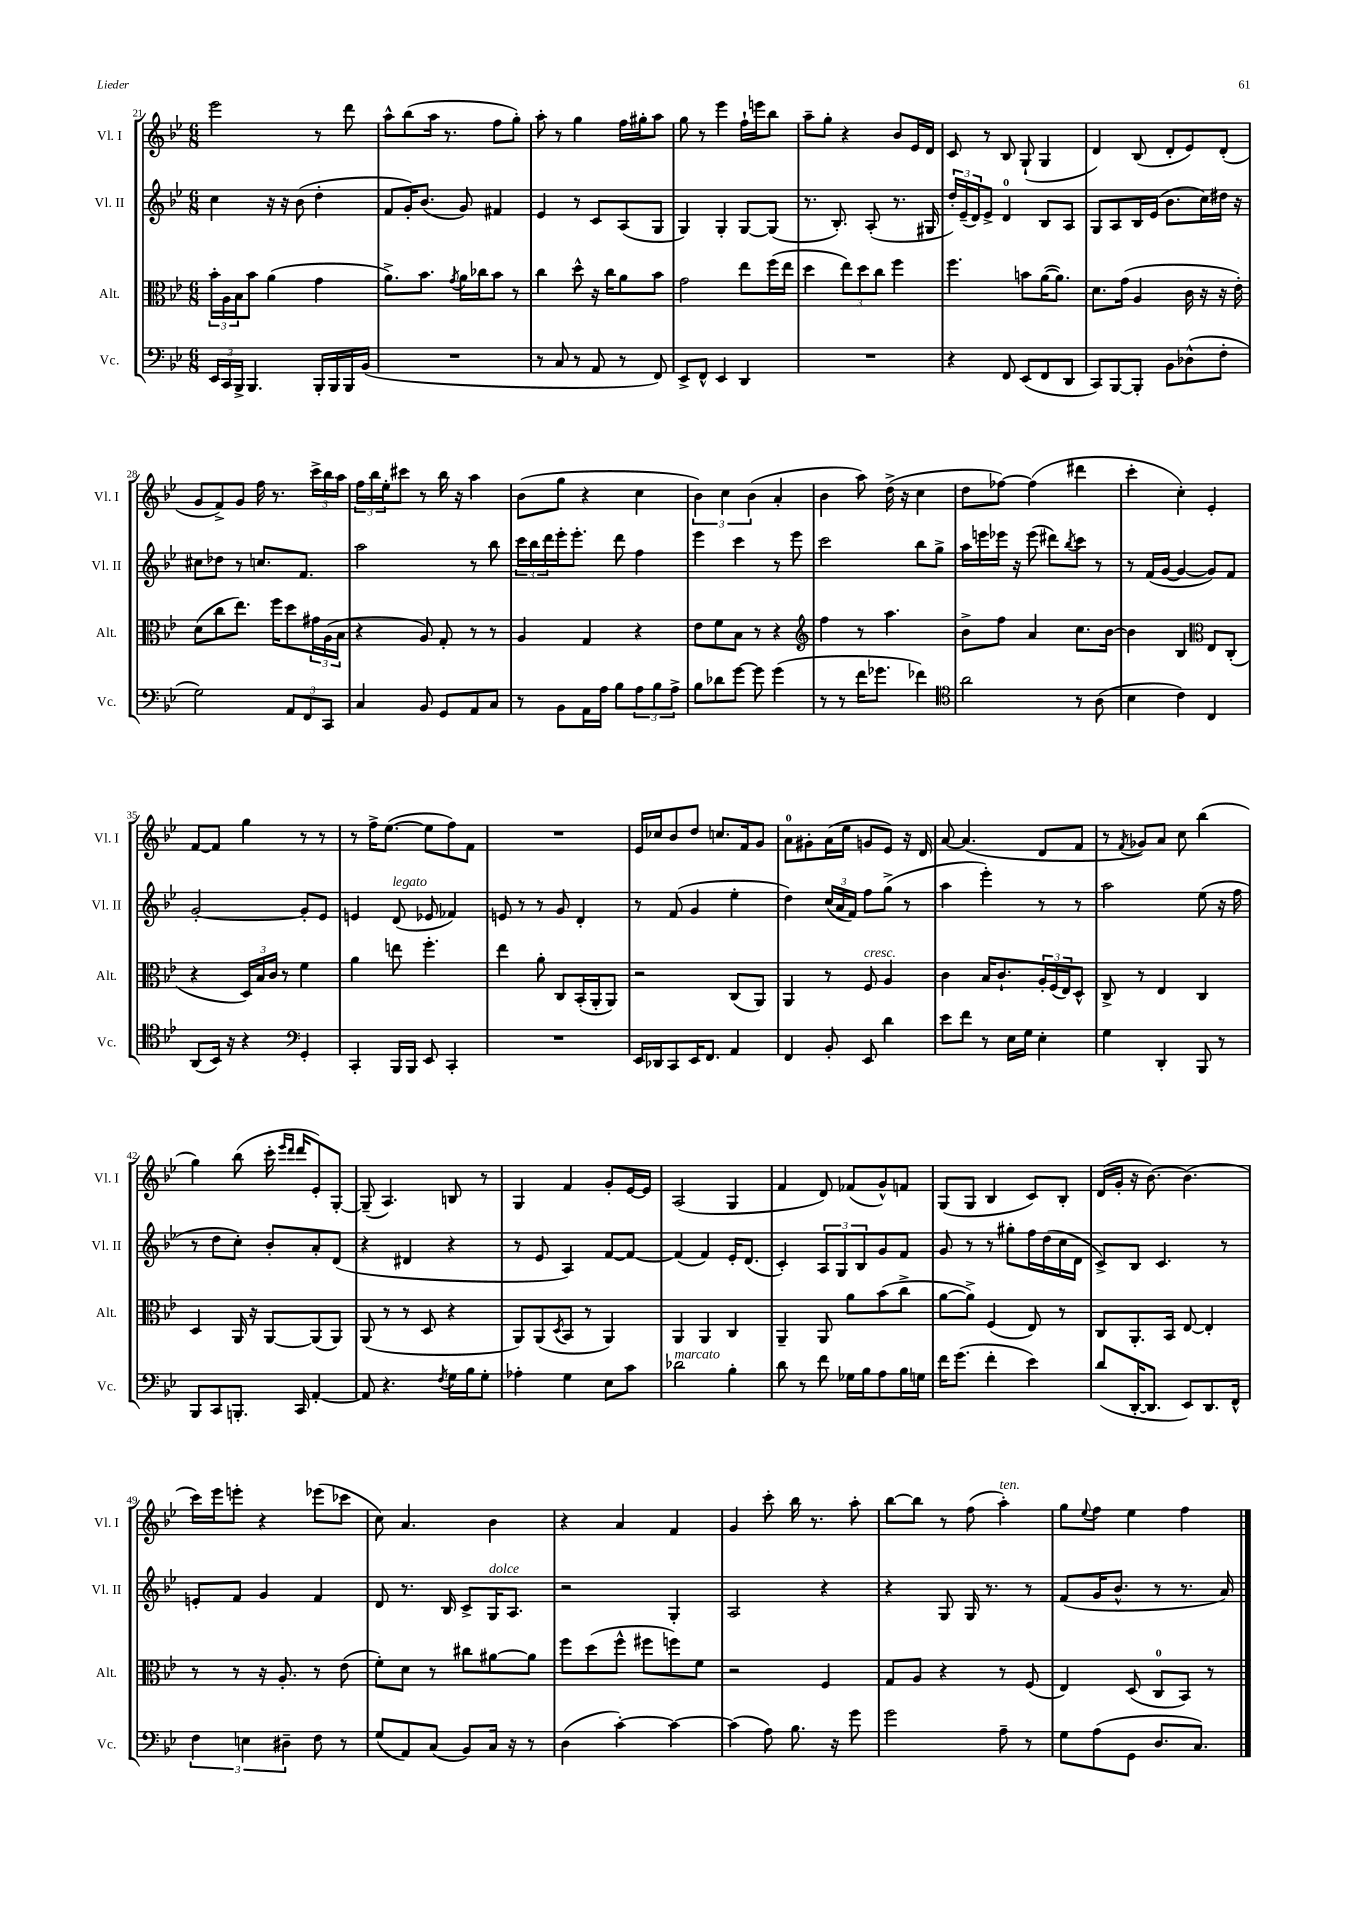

**kern	**kern	**kern	**kern
*part4	*part3	*part2	*part1
*staff4	*staff3	*staff2	*staff1
*I"Vc.	*I"Alt.	*I"Vl. II	*I"Vl. I
*I'Vc.	*I'Alt.	*I'Vl. II	*I'Vl. I
*clefF4	*clefC3	*clefG2	*clefG2
*k[b-e-]	*k[b-e-]	*k[b-e-]	*k[b-e-]
*M6/8	*M6/8	*M6/8	*M6/8
=21	=21	=21	=21
24EE-/LL	24b-'\LL	4cc\	2eee-\
24CC/	24A\	.	.
24BBB-^/JJ	24B-\J	.	.
4.BBB-/	8b-\J	.	.
.	(4a\	16r	.
.	.	16r	.
.	.	(8b-\	.
16BBB-'/LL	4g\	4dd'\	8r
16BBB-/	.	.	.
16BBB-/	.	.	8ddd\
(16BB-/JJ	.	.	.
=22	=22	=22	=22
2.r	8.a^\L)	8f/L	8aa^^\L
.	.	16g'/K)	(8bb-\
.	8.b-\J	(8.b-/J	.
.	.	.	16aa\Jk
.	.	.	8.r
.	8qg/	.	.
.	16a\LL	8g/)	.
.	16cc-X\J	.	.
.	8b-\J	4f#X/	8ff\L
.	8r	.	8gg'\J)
=23	=23	=23	=23
8r	4cc\	4e-/	8aa'\
8C/	.	.	8r
8r	8dd^^\	8r	4gg\
8AA/	16r	8c/L	.
.	16cc\KL	.	.
8r	8a\	(8A/	16ff\LL
.	.	.	16gg#X'\J
8FF/)	8b-\J	8G/J	8aa\J
=24	=24	=24	=24
8EE-^/L	2g\	4G/)	8gg\
8FF^^/J	.	.	8r
4EE-/	.	4G'/	4eee-\
4DD/	8ee-\L	[8G/L	16ff`\LL
.	.	.	16eeen\J
.	(16ff\L	(8G/J]	8bb-\J
.	16ee-\JJ	.	.
=25	=25	=25	=25
2.r	4dd\	8.r	8aa~\L
.	.	.	8gg'\J
.	.	8.B-'/)	.
.	12ee-\L)	.	4r
.	12dd\	.	.
.	.	(8A'/	.
.	12cc\J	.	.
.	4ff\	8.r	8b-/L
.	.	.	16e-/L
.	.	16G#X/	16d/JJ
=26	=26	=26	=26
4r	4.ff\	24dd'/LL)	8c/
.	.	(24e-~/	.
.	.	24d/J)	.
.	.	8e-^/J	8r
8FF/	.	4d/	8B-/
(8EE-/L	8bn\L	.	(8G`/
8FF/	([16a\K	8B-/L	4G/
.	8.a\J])	.	.
8DD/J	.	8A/J	.
=27	=27	=27	=27
8CC/L)	8.d\L	8G/L	4d/)
[8BBB-/	.	8A/	.
.	(16g\Jk	.	.
8BBB-'/J]	4A/	16B-/L	(8B-/
.	.	(16e-/JJ	.
8BB-\L	.	8.b-\L	8d'/L
(8D-X^^\	16c\	.	8e-/)
.	16r	16cc\L)	.
8F'\J	16r	16dd#X\JJ	(8d'/J
.	16e-'\)	16r	.
!!LO:LB:g=z
=28	=28	=28	=28
2G\)	(8d\L	8cc#X\L	8g/L
.	8cc\	8dd-X\J	8f^/)
.	8.ee-\J)	8r	8g/J
.	.	8.ccn/L	16ff\
.	16ff\KL	.	8.r
12AA/L	8dd\	.	.
.	.	8.f/J	.
12FF/	.	.	.
.	24g#X\L	.	24ccc^\LL
12CC/J	(24A\	.	24bb-\
.	24B-\JJ	.	24aa\JJ
=29	=29	=29	=29
4C/	4r	2aa\	24ff\LL
.	.	.	24bb-\
.	.	.	24ee-'\J
.	.	.	8ccc#X\J
8BB-/	8A/)	.	8r
8GG/L	8G'/	.	16bb-\
.	.	.	16r
8AA/	8r	8r	4aa\
8C/J	8r	8bb-\	.
=30	=30	=30	=30
8r	4A/	24ccc\LL	(8b-\L
.	.	24bb-\	.
.	.	24ddd\	.
8BB-\L	.	16eee-'\J	8gg\J
.	.	8.eee-'\J	.
16AA\L	4G/	.	4r
16A\JJ	.	.	.
8B-\L	.	8ddd\	.
12A\	4r	4ff\	4cc\
12B-\	.	.	.
12A^\J	.	.	.
=31	=31	=31	=31
8B-\L	8e-\L	4eee-\	6b-\)
8d-X\	8f\	.	.
.	.	.	6cc\
[8g\J	8B-\J	4ccc\	.
.	.	.	(6b-\
8g\]	8r	.	.
(4g\	4r	8r	4a'/
.	.	8eee-\	.
=32	=32	=32	=32
*	*clefG2	*	*
8r	4ff\	2ccc\	4b-\
8r	.	.	.
16f\KL	8r	.	8aa\)
8.g-X\J	.	.	.
.	4.aa\	.	(16dd^\
.	.	.	16r
4f-X\)	.	8bb-\L	4cc\
.	.	8gg^\J	.
=33	=33	=33	=33
*clefC4	*	*	*
2a\	8b-^\L	16aa\LL	8dd\L
.	.	16eeen\	.
.	8ff\J	16eee-X\JJ	[8ff-X\J)
.	.	16r	.
.	4a/	(8eee-\	(4ff-\]
.	.	8ddd#X\L)	.
.	.	8qbb-/	.
8r	8.cc\L	8ccc\J	4ddd#X\
(8A\	.	8r	.
.	[16b-\Jk	.	.
=34	=34	=34	=34
4B-\	4b-\]	8r	4ccc'\
.	.	(16f/LL	.
.	.	[16g/JJ	.
4c\)	4B-/	4g/_	4cc'\)
*	*clefC3	*	*
4C/	8E-/L	8g/L])	4e-'/
.	(8C'/J	8f/J	.
!!LO:LB:g=z
=35	=35	=35	=35
(8AA/L	4r	[2g'/	[8f/L
16BB-/Jk)	.	.	8f/J]
16r	.	.	.
4r	24D/LL)	.	4gg\
.	24B-/	.	.
.	24c/JJ	.	.
.	8r	.	.
*clefF4	*	*	*
4GG'/	4f\	8g'/L]	8r
.	.	8e-/J	8r
=36	=36	=36	=36
4CC'/	4a\	4en/	8r
.	.	.	16ff^\KL
.	.	.	([8.ee-\J
!	!	!LO:TX:a:i:t=legato	!
16BBB-/LL	8een\	(8d/	.
16BBB-/JJ	.	.	.
8EE-/	4.ff'\	8e-X/	8ee-\L]
4CC'/	.	4f-X/)	8ff\)
.	.	.	8f\J
=37	=37	=37	=37
2.r	4ee-\	8en/	2.r
.	.	8r	.
.	8a'\	8r	.
.	8C/L	8g/	.
.	(16BB-'/L	4d'/	.
.	16AA'/J	.	.
.	8AA/J)	.	.
=38	=38	=38	=38
16EE-/LL	2r	8r	16e-/LL
16DD-X/J	.	.	16cc-X/J
8CC/	.	(8f/	8b-/
16EE-/K	.	4g/	8dd/J
8.FF/J	.	.	.
.	.	.	8.ccn/L
4AA/	(8C/L	4ee-'\	.
.	.	.	16f/k
.	8AA/J)	.	8g/J
=39	=39	=39	=39
4FF/	4AA/	4dd\)	8a\L
.	.	.	8g#X'\
8BB-'/	8r	(24cc/LL	(16a\L
.	.	24a/	.
.	.	.	16ee-\JJ
.	.	24f/JJ)	.
!	!LO:TX:a:i:t=cresc.	!	!
8EE-/	8F/	8ff\L	8gn/L
4d\	4A/	(8gg^\J	8e-/J)
.	.	8r	16r
.	.	.	16d/
=40	=40	=40	=40
8e-\L	4c\	4aa\	[8a/
8f\J	.	.	(4.a/]
8r	16B-/KL	4eee-'\)	.
.	8.c`/	.	.
16E-\LL	.	.	.
16G\JJ	.	.	.
4E-'\	24A'/L	8r	8d/L
.	(24F/	.	.
.	24E-/J)	.	.
.	8D^^/J	8r	8f/J
=41	=41	=41	=41
4G\	8C^/	2aa\	8r
.	.	.	8qf/
.	8r	.	8g-X/L)
4DD'/	4E-/	.	8a/J
.	.	.	8cc\
8BBB-/	4C/	(8ee-\	(4bb-\
8r	.	16r	.
.	.	16ff\	.
!!LO:LB:g=z
=42	=42	=42	=42
8BBB-/L	4D/	8r	4gg\)
8CC/	.	8dd\L	.
8.BBBn'/J	16AA/	8cc'\J)	(8bb-\
.	16r	.	.
.	[8AA/L	8b-'/L	16ccc'\
.	.	.	16qqeee-/LL
.	.	.	16qqddd/JJ
16CC/	.	.	16ddd/KL
[4AA'/	(8AA/]	8a'/	8e-'/)
.	8AA/J)	(8d/J	[8G'/J
=43	=43	=43	=43
8AA/]	(8AA/	4r	(8G~/]
4.r	8r	.	4.A/)
.	8r	4d#X/	.
.	8D/	.	.
8qF/	.	.	.
16G\LL	4r	4r	8Bn/
16B-\J	.	.	.
8G'\J	.	.	8r
=44	=44	=44	=44
4A-X'\	8AA/L)	8r	4G/
.	(8AA/	8e-/	.
.	8qD/	.	.
4G\	8BB-/J	4A/)	4f/
.	8r	.	.
8E-\L	4AA/)	[8f/L	8g'/L
8c\J	.	8f/J_	[16e-/L
.	.	.	16e-/JJ]
=45	=45	=45	=45
!LO:TX:a:i:t=marcato	!	!	!
2d-X\	4AA/	(4f/]	(2A/
.	4AA/	4f/)	.
4B-'\	4C/	16e-'/KL	4G/
.	.	(8.d/J	.
=46	=46	=46	=46
8d\	4AA~/	4c'/)	4f/
8r	.	.	.
8f\	8AA/	12A/L	8d/)
.	.	12G/	.
16G-X\LL	8a\L	.	(8f-X/L
.	.	12B-/	.
16B-\J	.	.	.
8A\	(8b-\	8g/	8g^^/)
16B-\L	8cc^\J	8f/J	8fn/J
16Gn\JJ	.	.	.
=47	=47	=47	=47
16f\KL	[8a\L	8g/	(8G/L
(8.g\J	.	.	.
.	8a^\J])	8r	8G/J
4f'\	(4F/	8r	4B-/
.	.	8gg#X'\L	.
4e-\)	8E-/)	16ff\L	8c/L)
.	.	(16dd\	.
.	8r	16cc\	8B-'/J
.	.	16d\JJ	.
=48	=48	=48	=48
(8d/L	8C/L	8c^/L)	(16d/LL
.	.	.	16g'/JJ
[16DD'/K	8.AA'/	8B-/J	16r
8.DD/J]	.	.	[8.b-\)
.	.	4.c/	.
.	16BB-/Jk	.	.
8EE-/L)	[8E-/	.	(4.b-\]
8.DD/	4E-'/]	.	.
.	.	8r	.
16FF^^/Jk	.	.	.
!!LO:LB:g=z
=49	=49	=49	=49
6F\	8r	8en'/L	16ccc\LL)
.	.	.	16eee-\J
.	8r	8f/J	8eeen'\J
6En\	.	.	.
.	16r	4g/	4r
.	8.A'/	.	.
6D#X~\	.	.	.
8F\	8r	4f/	(8eee-X\L
8r	(8e-\	.	8ccc-X\J
=50	=50	=50	=50
(8G/L	8f'\L)	8d/	8cc\)
8AA/)	8d\J	8.r	4.a/
(8C/J	8r	.	.
.	.	16B-/	.
8BB-/L)	8cc#X\L	8c^/L	.
!	!	!LO:TX:a:i:t=dolce	!
16C/Jk	[8a#X\	16G/K	4b-\
16r	.	8.A/J	.
8r	8a#\J]	.	.
=51	=51	=51	=51
(4D\	8ff\L	2r	4r
.	(8dd\	.	.
[4c'\)	8ff^^\J	.	4a/
.	8ff#X\L	.	.
4c\_	8ffn\)	4G'/	4f/
.	8f\J	.	.
=52	=52	=52	=52
(4c\]	2r	2A/	4g/
8A\)	.	.	8ccc'\
8.B-\	.	.	16bb-\
.	.	.	8.r
.	4F/	4r	.
16r	.	.	.
8g\	.	.	8aa'\
=53	=53	=53	=53
2g\	8G/L	4r	[8bb-\L
.	8A/J	.	8bb-\J]
.	4r	8G/	8r
.	.	16G/	(8ff\
.	.	8.r	.
!	!	!	!LO:TX:a:i:t=ten.
8A~\	8r	.	4aa'\)
8r	(8F/	8r	.
=54	=54	=54	=54
8G\L	4E-/)	(8f/L	8gg\L
.	.	.	8qqee-/
(8A\	.	16g/K	8ff\J
.	.	8.b-^^/J	.
8GG\J	(8D/	.	4ee-\
8.D/L	8C/L	8r	.
.	8BB-/J)	8.r	4ff\
8.C/J)	.	.	.
.	8r	.	.
.	.	16a/)	.
==	==	==	==
*-	*-	*-	*-
